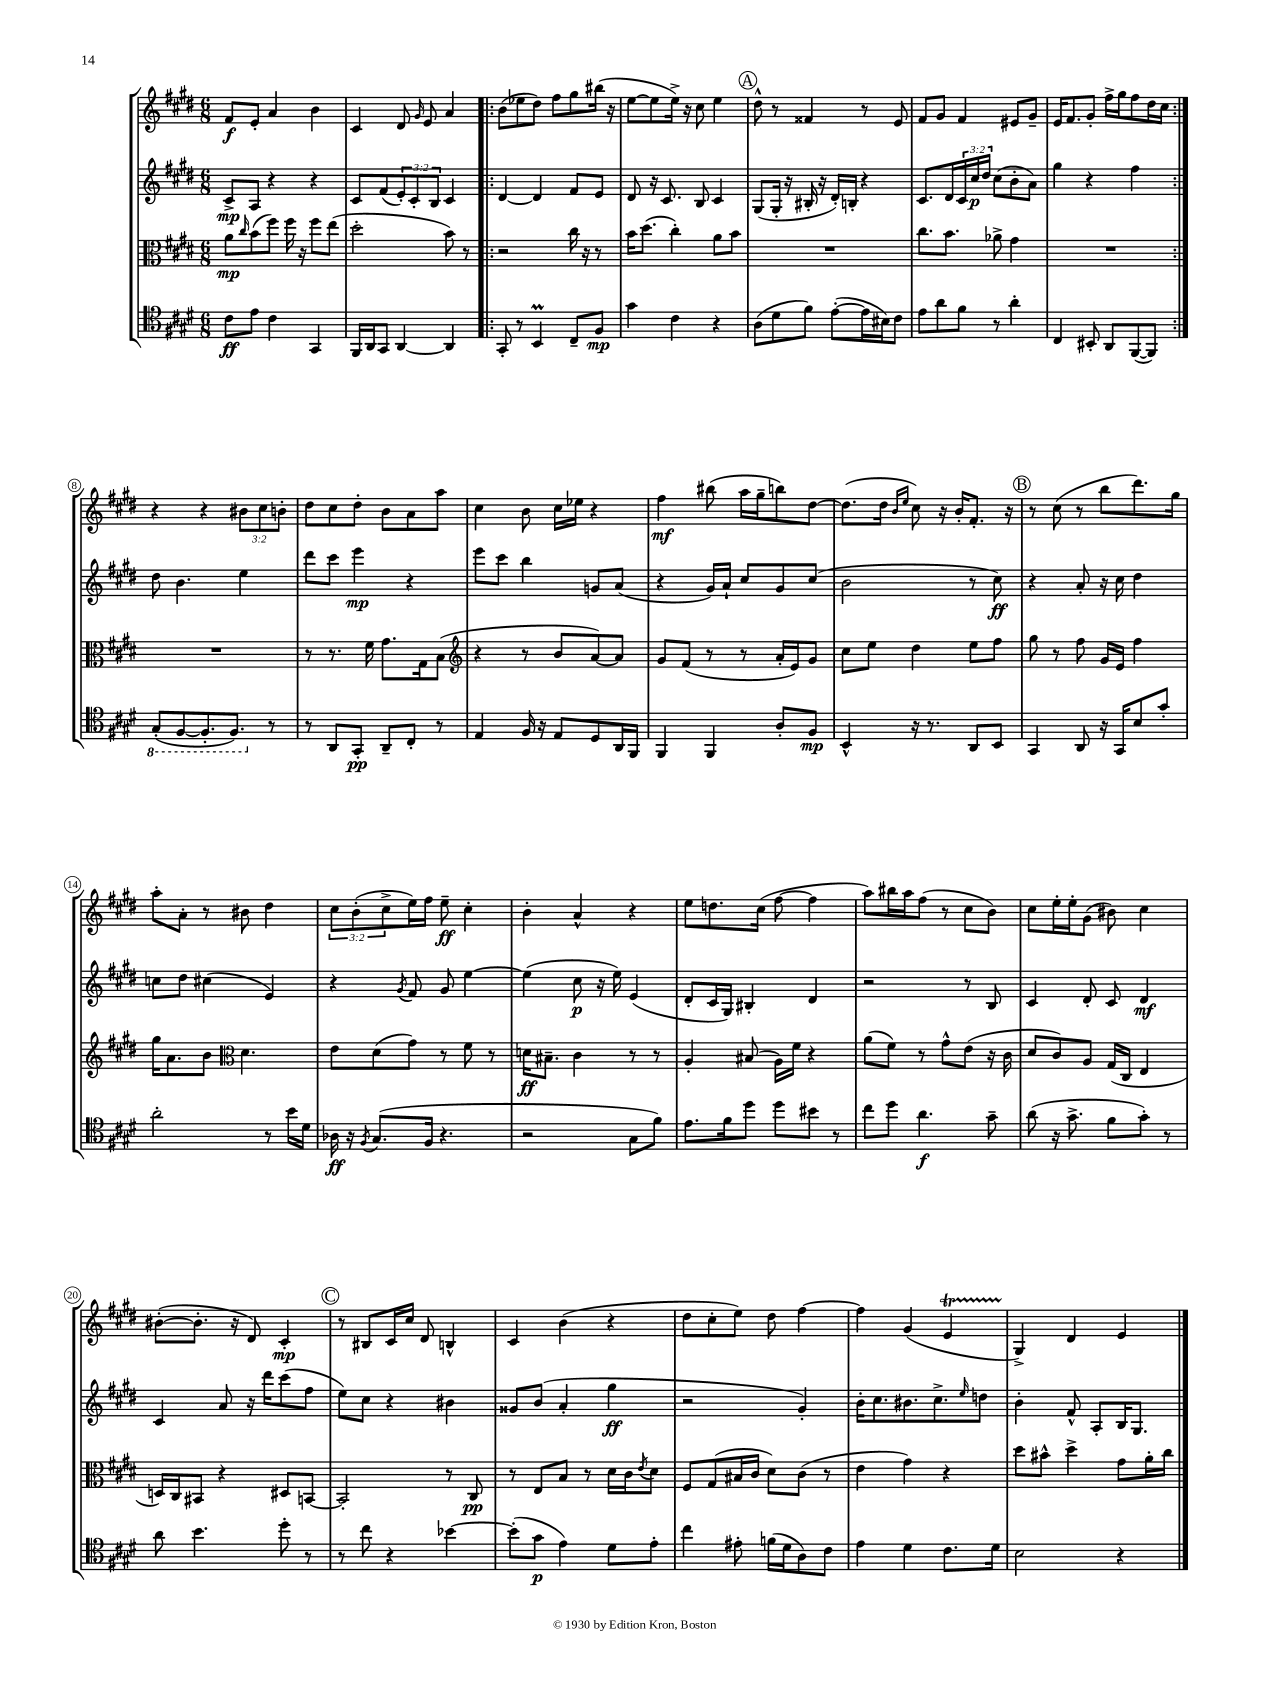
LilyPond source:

<<
\new StaffGroup <<
\new Staff = "s0" {
    \clef treble \key e \major \numericTimeSignature \time 6/8 \override Staff.TupletNumber.text = #tuplet-number::calc-fraction-text
    fis'8\f e'8-. a'4 b'4 |
    cis'4 dis'8 \grace { gis'16 } e'8 a'4 |
    \repeat volta 2 { b'8( ees''8 dis''8) fis''8 gis''8 bis''16( r16 |
    e''8~ e''8 e''16->) r16 cis''8 e''4 |
    \mark \markup { \circle "A" } dis''8-^ r8 fisis'4 r8 e'8 |
    fis'8 gis'8 fis'4 eis'8 gis'8-- |
    e'16 fis'8. gis'8-. fis''16-> gis''16 fis''8 dis''16 cis''16 | }
    r4 r4 \tuplet 3/2 { bis'8 cis''8 b'8-. } |
    dis''8 cis''8 dis''8-. b'8 a'8 a''8 |
    cis''4 b'8 cis''16 ees''16 r4 |
    fis''4\mf bis''8( a''16 gis''16-- b''8) dis''8~ |
    dis''8.( dis''16 \grace { b'16 e''16 } cis''8) r16 b'16-. fis'8.-. r16 |
    \mark \markup { \circle "B" } r8 cis''8( r8 b''8 dis'''8.) gis''16 |
    a''8-. a'8-. r8 bis'8 dis''4 |
    \tuplet 3/2 { cis''8 b'8-.( cis''8-> } e''16) fis''16 e''8--\ff cis''4-. |
    b'4-. a'4-^ r4 |
    e''8 d''8. cis''16( fis''8~ fis''4 |
    a''8) bis''16 a''16 fis''8( r8 cis''8 b'8) |
    cis''8 e''16-. e''16-. gis'8( bis'8) cis''4 |
    bis'8~-.( bis'8.-. r16 dis'8) cis'4-.\mp |
    \mark \markup { \circle "C" } r8 bis8 cis'16 cis''16 dis'8 b4-^ |
    cis'4 b'4( r4 |
    dis''8 cis''8-. e''8) dis''8 fis''4~ |
    fis''4 gis'4( e'4\startTrillSpan |
    gis4->\stopTrillSpan) dis'4 e'4 \bar "|." |
}
\new Staff = "s1" {
    \clef treble \key e \major \numericTimeSignature \time 6/8 \override Staff.TupletNumber.text = #tuplet-number::calc-fraction-text
    cis'8->\mp a8 r4 r4 |
    cis'8 fis'8( \tuplet 3/2 { e'8-.) cis'8-. b8 } cis'4 |
    \repeat volta 2 { dis'4~ dis'4 fis'8 e'8 |
    dis'8 r16 cis'8. b8 cis'4 |
    \mark \markup { \circle "A" } gis8( gis16-. r16 bis16-. r16 dis'16-.) b16-. r4 |
    cis'8. dis'16 \tuplet 3/2 { cis'16 cis''16\p dis''16 } cis''8( b'8-. a'8) |
    gis''4 r4 fis''4 | }
    dis''8 b'4. e''4 |
    dis'''8 cis'''8 e'''4\mp r4 |
    e'''8 cis'''8 b''4 g'8 a'8( |
    r4 gis'16) a'16-! cis''8 gis'8 cis''8( |
    b'2 r8 cis''8\ff) |
    \mark \markup { \circle "B" } r4 a'8-. r16 cis''16 dis''4 |
    c''8 dis''8 cis''4( e'4) |
    r4 \acciaccatura { gis'8 } fis'8 gis'8 e''4~ |
    e''4( cis''8\p r16 e''16) e'4( |
    dis'8-. cis'16 gis16) bis4-. dis'4 |
    r2 r8 b8 |
    cis'4 dis'8-. cis'8 dis'4\mf |
    cis'4 a'8 r16 dis'''16 cis'''8( fis''8 |
    \mark \markup { \circle "C" } e''8) cis''8 r4 bis'4 |
    gisis'8 b'8( a'4-. gis''4\ff |
    r2 gis'4-.) |
    b'16-. cis''8. bis'8. cis''8.-> \grace { e''16 } d''8 |
    b'4-. fis'8-^ a8-. b16 gis8. \bar "|." |
}
\new Staff = "s2" {
    \clef alto \key e \major \numericTimeSignature \time 6/8
    a'8\mp \grace { cis''16 } b'8( fis''8) fis''16 r16 fis''8 e''8( |
    dis''2-. b'8) r8 |
    \repeat volta 2 { r2 cis''16 r16 r8 |
    b'16 dis''8.( cis''4-.) a'8 b'8 |
    \mark \markup { \circle "A" } R2. |
    cis''8. b'8. aes'8-> gis'4 |
    R2. | }
    R2. |
    r8 r8. fis'16 gis'8. gis16 b8( |
    \clef treble r4 r8 b'8 a'8~) a'8 |
    gis'8 fis'8( r8 r8 a'16-. e'16) gis'8 |
    cis''8 e''8 dis''4 e''8 fis''8 |
    \mark \markup { \circle "B" } gis''8 r8 fis''8 gis'16 e'16 fis''4 |
    gis''16 a'8. b'8 \clef alto dis'4. |
    e'8 dis'8( gis'8) r8 fis'8 r8 |
    d'16\ff bis8.-- cis'4 r8 r8 |
    a4-. bis8( a16) fis'16 r4 |
    a'8( fis'8) r8 gis'8-^ e'8( r16 cis'16 |
    dis'8 cis'8) a8 gis16( cis16 e4 |
    d16) cis16 bis,8 r4 dis8 b,8~ |
    \mark \markup { \circle "C" } b,2-. r8 cis8\pp |
    r8 e8 b8 r8 dis'16 cis'16 \acciaccatura { e'8 } dis'8 |
    fis8 gis8( bis16 cis'16 dis'8) cis'8( r8 |
    e'4 gis'4) r4 |
    dis''8 bis'8-^ dis''4-> gis'8 a'16-. cis''16 \bar "|." |
}
\new Staff = "s3" {
    \clef tenor \key e \major \numericTimeSignature \time 6/8
    cis'8\ff e'8 cis'4 gis,4 |
    fis,16 a,16 gis,8 a,4~ a,4 |
    \repeat volta 2 { gis,8-. r8 b,4\prall cis8-- fis8\mp |
    gis'4 cis'4 r4 |
    \mark \markup { \circle "A" } a8( dis'8 fis'8) e'8~-.( e'16 bis16) cis'8 |
    e'8 a'8 fis'8 r8 a'4-. |
    cis4 bis,8-. a,8 fis,8~( fis,8) | }
    \ottava #-1 gis,8-.( fis,8~ fis,8.-. fis,8.) \ottava #0 r8 |
    r8 a,8 gis,8-.\pp a,8-- cis8-. r8 |
    e4 fis16 r16 e8 dis8 a,16 fis,16 |
    fis,4 fis,4 a8-. fis8\mp |
    b,4-^ r16 r8. a,8 b,8 |
    \mark \markup { \circle "B" } gis,4 a,8 r16 gis,16 b8 gis'8-. |
    a'2-. r8 b'16 dis'16 |
    aes16\ff r16 \acciaccatura { fis8 } gis8.( fis16 r4. |
    r2 gis8 fis'8) |
    e'8. fis'16 dis''8 dis''8 bis'8 r8 |
    cis''8 dis''8 a'4.\f gis'8-- |
    a'8( r16 gis'8.-> fis'8 gis'8-.) r8 |
    a'8 b'4. dis''8-. r8 |
    \mark \markup { \circle "C" } r8 cis''8 r4 bes'4~ |
    bes'8-.( gis'8\p e'4) dis'8 e'8-. |
    cis''4 eis'8-. f'16( dis'16 a8) cis'8 |
    e'4 dis'4 cis'8. dis'16 |
    b2 r4 \bar "|." |
}
>>
>>
\layout { \context { \Score \override BarNumber.stencil = #(make-stencil-circler 0.1 0.3 ly:text-interface::print) } }
